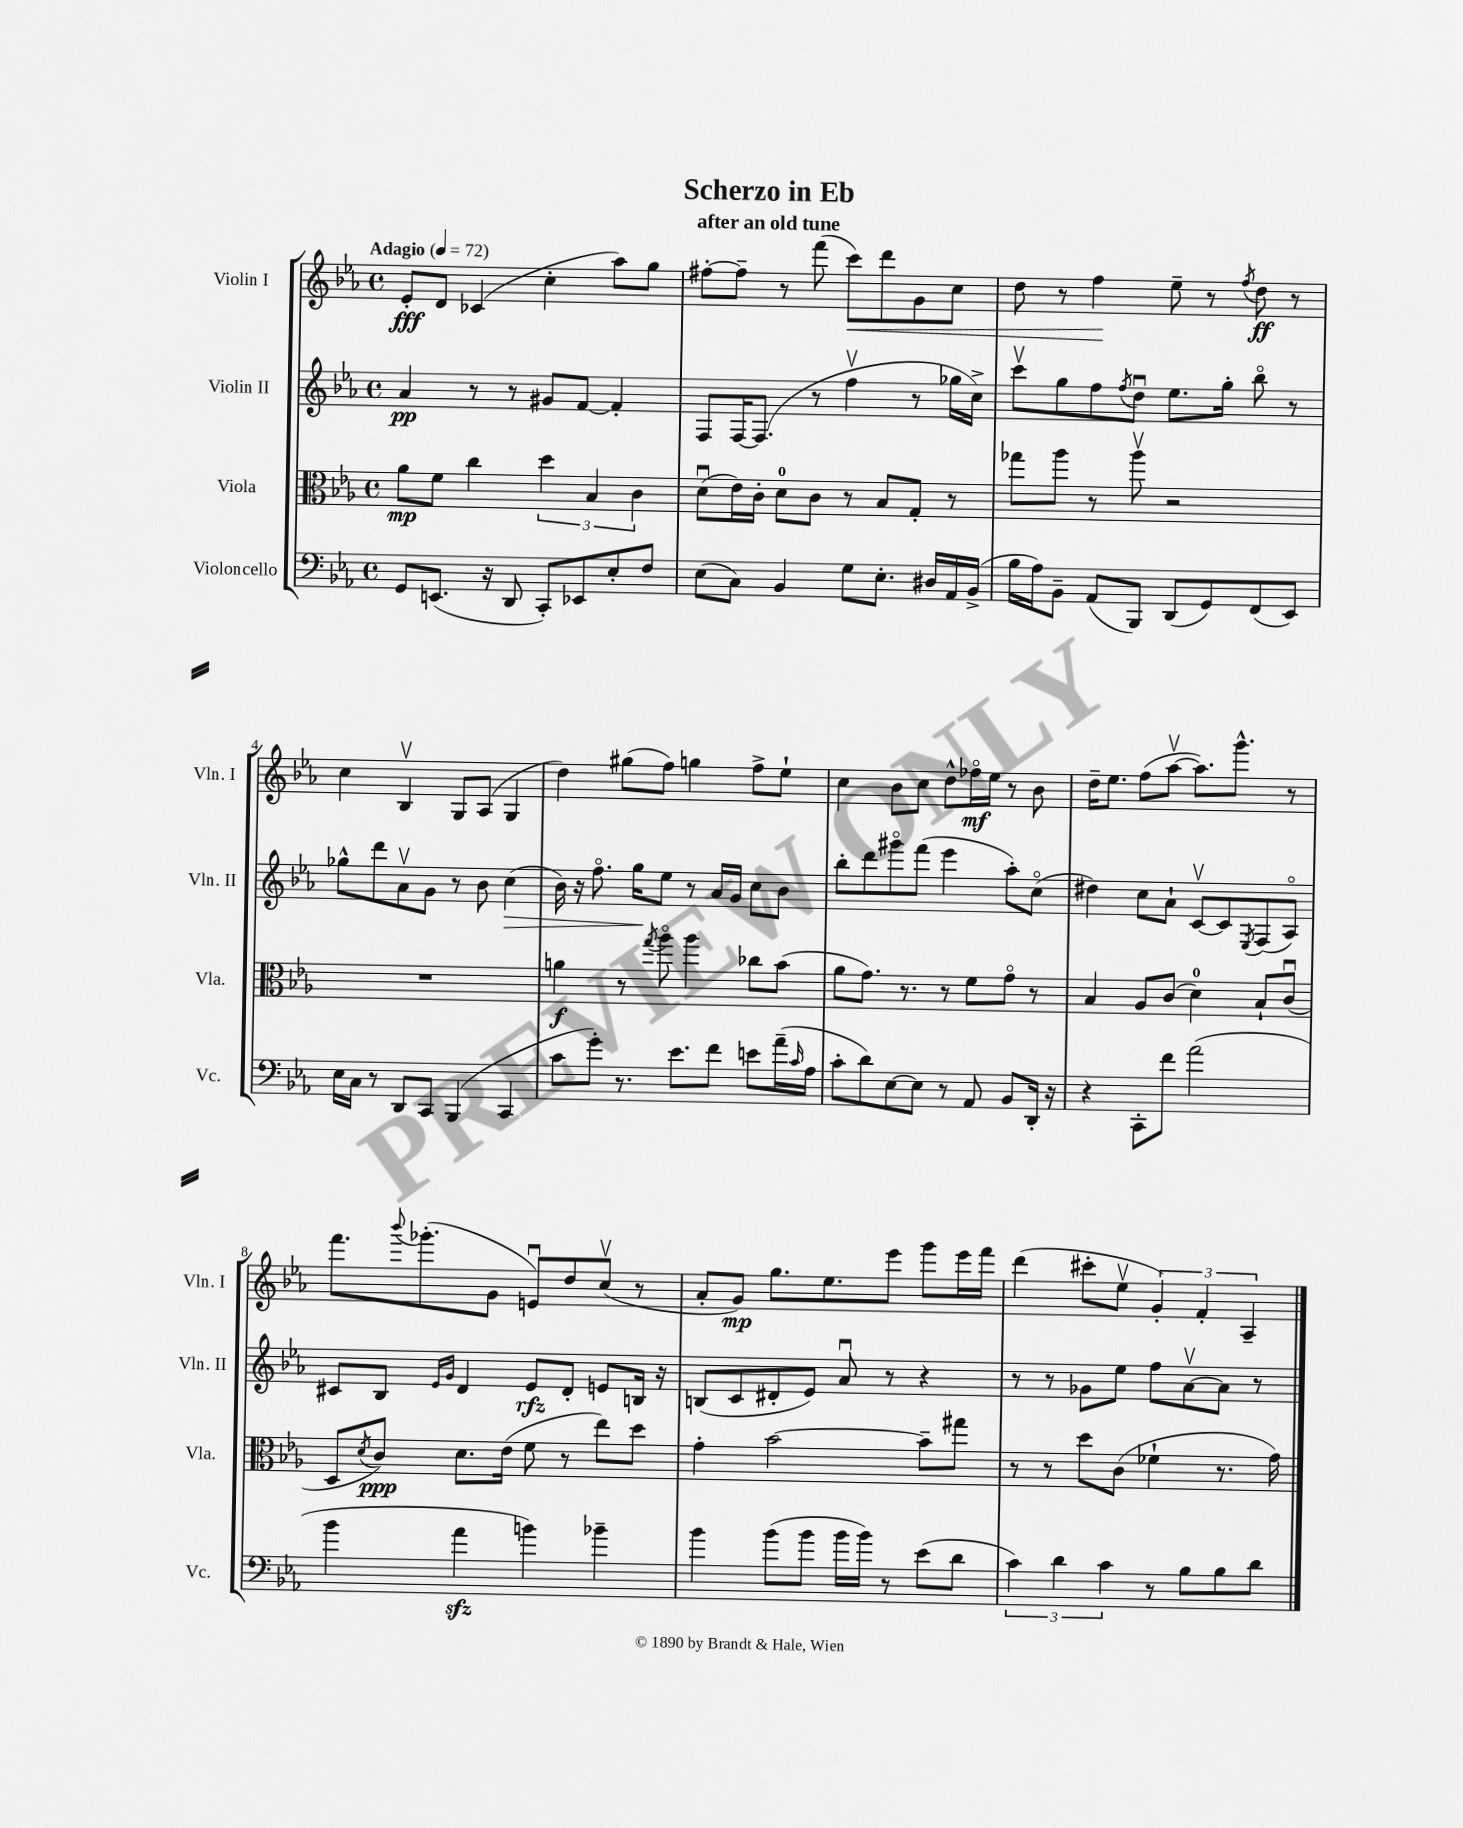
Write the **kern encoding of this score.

**kern	**kern	**kern	**kern
*staff4	*staff3	*staff2	*staff1
*clefF4	*clefC3	*clefG2	*clefG2
*k[b-e-a-]	*k[b-e-a-]	*k[b-e-a-]	*k[b-e-a-]
*M4/4	*M4/4	*M4/4	*M4/4
*met(c)	*met(c)	*met(c)	*met(c)
*MM72	*MM72	*MM72	*MM72
8GG/L	8a-\L	4a-/	8e-'/L
(8.EE/J	8f\J	.	8d/J
.	4cc\	8r	(4c-/
16r	.	.	.
8DD/	.	8r	.
8CC'/L)	6dd\	8g#/L	4cc'\
8EE-/	.	[8f/J	.
.	6B-/	.	.
8E-'/	.	4f'/]	8aa-\L)
.	6c\	.	.
8F/J	.	.	8gg\J
=	=	=	=
(8E-\L	(8du\L	8F/L	[8ff#'\L
8C\J)	16e-\L)	[16F/K	8ff#~\]J
.	16c'\JJ	(8.F/]J	.
4BB-/	8d\L	.	8r
.	8c\J	8r	(8fff\
8G\L	8r	4ffv\	8ccc\L)
8.E-'\J	8B-/L	.	8ddd\
.	8G'/J	8r	8g\
16D#/LL	.	.	.
16AA-/	8r	16gg-\LL	8cc\J
(16BB-^/JJ	.	16cc^\JJ)	.
=	=	=	=
16B-\LL	8gg-\L	8cccv\L	8dd\
16A-\J)	.	.	.
8BB-~\J	8aa-\J	8gg\	8r
(8AA-/L	8r	8ff\	4ff\
.	.	8qff/	.
8BBB-/J)	8aa-v\	8ddu\J	.
(8DD/L	2r	8.ee-\L	8ee-~\
8GG/)	.	.	8r
.	.	16gg'\Jk	.
.	.	.	8qff/
(8FF/	.	8bb-o\	8dd\
8EE-/J)	.	8r	8r
=	=	=	=
16E-\LL	1r	8gg-^^\L	4cc\
16C\JJ	.	.	.
8r	.	8ddd\	.
8DD/L	.	8a-v\	4B-v/
8CC/J	.	8g\J	.
(4BBB-/	.	8r	8G/L
.	.	8b-\	(8A-/J
4CC/	.	(4cc\	4G/
=	=	=	=
8c\L	4a\	16b-\)	4dd\)
.	.	16r	.
8g'\J)	.	8.ffo\	.
8.r	8r	.	(8gg#\L
.	.	16gg\LK	.
.	8qgg/	.	.
.	8aa-o\	8ee-\J	8ff\J)
8.e-\L	.	.	.
.	4aa-\	8r	4gg\
8f\J	.	16a-/LL	.
.	.	16g/JJ	.
8e\L	8cc-\L	8cc\L	8ff^\L
(16a-~\L	(8b-\J	8b-\J	8ee-`\J
16qqc/	.	.	.
16A-\JJ	.	.	.
=	=	=	=
8c'\L	8a-\L	8bb-'\L	4cc\
8d\)	8.g\J)	8ddd\	.
[8E-\	.	8ggg#o\	8b-\L
.	8.r	.	.
8E-\]J	.	(8fff\J	8cc\J
8r	8r	4eee-\	8dd^^\L
8AA-/	8f\L	.	16ff-o\L
.	.	.	16ee-\JJ
8BB-/L	8go\J	8aa-'\L)	8r
16DD'/Jk	8r	(8cco\J	8b-\
16r	.	.	.
=	=	=	=
4r	4B-/	4dd#\)	16dd~\LK
.	.	.	8.ee-\J
8CC'\L	8A-/L	8cc\L	(8ff\L
8f\J	(8c/J	8a-`\J	[8aa-v\J
(2a-\	4d\)	[8cv/L	8.aa-\]L)
.	.	8c/]	.
.	.	.	8.ggg^^\J
.	.	8qE-/	.
.	8B-`/L	(8F/	.
.	(8cu/J	8A-o/J)	8r
=	=	=	=
4b-\	8D/L	8c#/L	8.fff\L
.	8qd/	.	.
.	8c/J)	8B-/J	.
.	.	.	8qqbbb-/
.	.	.	(8.ggg-'\
.	.	16qqe-/LL	.
.	.	16qqg/JJ	.
4a-\	8.d\L	4d/	.
.	.	.	8g\J
.	(16e-\Jk	.	.
4b\)	8f\	8e-/L	8eu/L)
.	8r	8d'/J	8dd/
4b-~\	8ee-\L)	8e/L	(8ccv/J
.	8dd\J	16B/Jk	8r
.	.	16r	.
=	=	=	=
4b-\	4g'\	(8B/L	8a-'/L
.	.	8c/	8g/J)
(8b-\L	[2b-\	8d#'/	8.gg\L
8b-\J	.	8e-/J)	.
.	.	.	8.ee-\
16b-\LL	.	8a-u/	.
16b-\JJ)	.	.	.
8r	.	8r	8eee-\J
(8e-\L	8b-~\]L	4r	8ggg\L
8d\J	8gg#\J	.	16eee-\L
.	.	.	16fff\JJ
=	=	=	=
6c\)	8r	8r	(4ddd\
.	8r	8r	.
6d\	.	.	.
.	8dd\L	8g-\L	8ccc#'\L
6c\	.	.	.
.	(8c\J	8ee-\J	8ee-v\J
8r	4f-`\	8ff\L	6g'/)
8B-\L	.	[8a-v\	.
.	.	.	6f'/
8B-\	8.r	8a-\]J	.
.	.	.	6A-~/
8d\J	.	8r	.
.	16g\)	.	.
==	==	==	==
*-	*-	*-	*-
